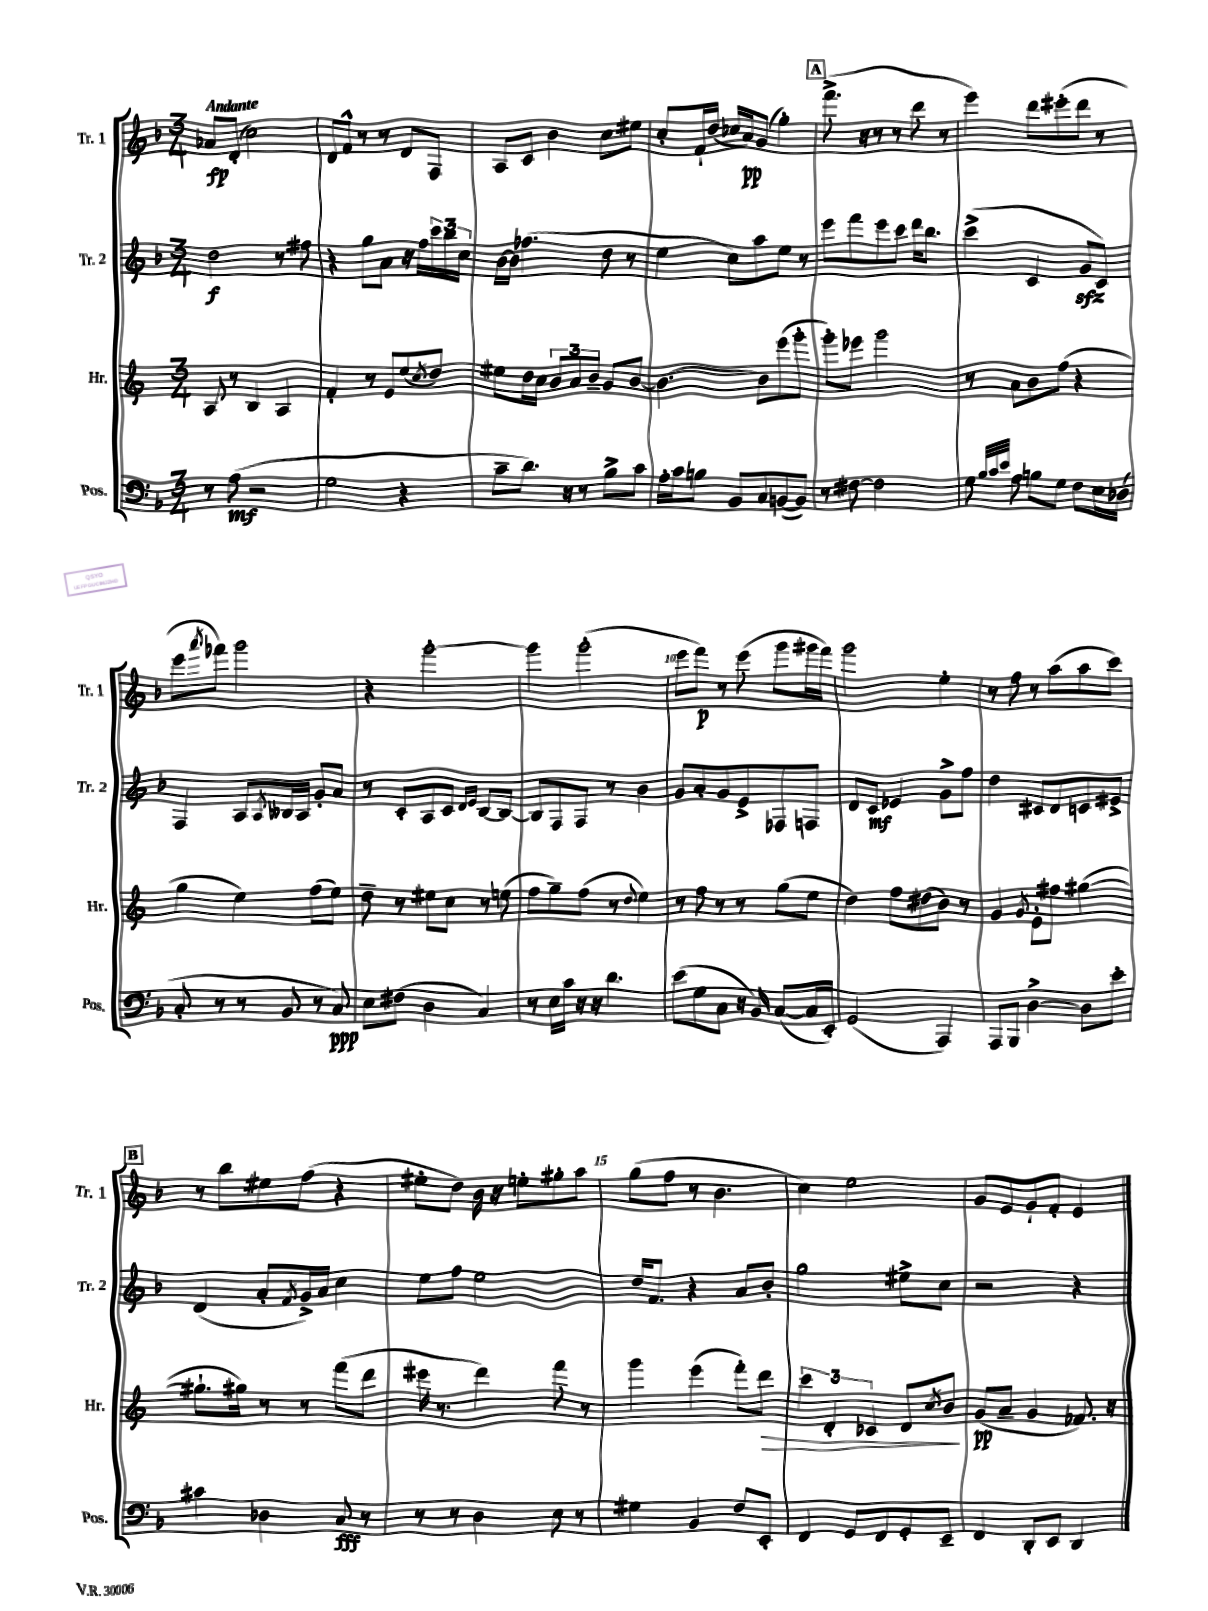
<<
\new StaffGroup <<
\new Staff = "s0" \with { instrumentName = "Tr. 1" shortInstrumentName = "Tr. 1" } {
    \clef treble \key f \major \numericTimeSignature \time 3/4 \tempo "Andante"
    aes'8\fp d'8-.( c''2) |
    d'8 f'8-^ r8 r8 d'8 f8 |
    a8 c'8 bes'4 c''8 eis''8 |
    c''8-. f'16-! d''16( ces''16 a'16\pp) g'8( g''4-.) |
    \mark \markup { \box "A" } f'''8.->( r16 r8 r8 d'''8 r8 |
    e'''4) d'''8 eis'''8-.( d'''8 r8 |
    e'''8 \acciaccatura { a'''8 } fes'''8) g'''2 |
    r4 g'''2~-. |
    g'''4 g'''2-.( |
    e'''8 f'''8\p) r8 e'''8( g'''8 gis'''16 f'''16) |
    g'''2 e''4-. |
    r8 f''8 r8 a''8( a''8 c'''8) |
    \mark \markup { \box "B" } r8 bes''8 eis''8 f''8( r4 |
    eis''8-. d''8) bes'16 r16 e''8-. gis''8-. a''8 |
    g''8( f''8 r8 bes'4. |
    c''4) e''2 |
    g'8 e'8 g'8-! f'8-. e'4 \bar "|." |
}
\new Staff = "s1" \with { instrumentName = "Tr. 2" shortInstrumentName = "Tr. 2" } {
    \clef treble \key f \major \numericTimeSignature \time 3/4
    d''2\f r8 fis''8 |
    r4 g''8 a'8 r16 f''16 \tuplet 3/2 { c'''16 bes''16 c''16 } |
    bes'16~ bes'16 fes''4.( d''8 r8 |
    e''4 c''8) a''8 e''8 r8 |
    \mark \markup { \box "A" } e'''8 f'''8 e'''8 c'''8 d'''16 bes''8. |
    c'''4->( c'4 g'8\sfz c'8) |
    f4 a8 \acciaccatura { a8 } beses16 a16 g'8-. a'8 |
    r8 c'8-. a8 c'8 \grace { d'16 e'16 } bes8~ bes8~ |
    bes8 f8 f8 r8 bes'4 |
    g'8 a'8-. g'8 e'8-> fes8 f8 |
    d'8 c'8\mf ees'4 g'8-> f''8 |
    d''4 cis'8 d'8 c'8 eis'8-> |
    \mark \markup { \box "B" } d'4( a'8-. \acciaccatura { f'8 } g'16->) a'16 c''4 |
    e''8 f''8 e''2 |
    d''16 f'8. r4 a'8 bes'8-. |
    g''2 eis''8-> c''8 |
    r2 r4 \bar "|." |
}
\new Staff = "s2" \with { instrumentName = "Hr." shortInstrumentName = "Hr." } {
    \clef treble \key c \major \numericTimeSignature \time 3/4
    a8 r8 b4 a4 |
    f'4-. r8 e'8 e''8( \acciaccatura { c''8 } d''8) |
    eis''8 d''16 c''16 \tuplet 3/2 { b'8 a'8 b'8-- } g'8 b'8~ |
    b'4.~ b'8 e'''8( g'''8-. |
    \mark \markup { \box "A" } g'''8-.) ees'''8 g'''2 |
    r8 a'8 b'8 f''8( r4 |
    g''4 e''4) f''8( e''8) |
    d''8-- r8 eis''8 c''8 r8 e''8( |
    f''8 g''8--) f''8( r8 \appoggiatura { d''8 } e''4) |
    r8 f''8 r8 r8 g''8( e''8 |
    d''4) f''8 dis''8( b'8) r8 |
    g'4 \acciaccatura { g'8 } e'8-. fis''8 gis''4~( |
    \mark \markup { \box "B" } gis''8.-! gis''16) r8 r8 f'''8( d'''8 |
    eis'''16 r8. d'''4) f'''8 r8 |
    g'''4 e'''4( f'''8-.) d'''8\> |
    \tuplet 3/2 { c'''4 d'4-. ces'4 } d'8 \acciaccatura { c''8 } b'8\! |
    g'8\pp( a'8-- g'4 fes'8.) r16 \bar "|." |
}
\new Staff = "s3" \with { instrumentName = "Pos." shortInstrumentName = "Pos." } {
    \clef bass \key f \major \numericTimeSignature \time 3/4
    r8 a8\mf( r2 |
    g2 r4 |
    c'8-- d'8.) r16 r8 bes8-> c'8 |
    a16-. c'16 b8 bes,8 c8 b,8~( b,8) |
    \mark \markup { \box "A" } r8 fis8~ fis2 |
    g8 \grace { bes32 c'32 e'32 } a8 b8 g8 f8 e16 des16( |
    c8-. r8 r8 bes,8 r8 c8\ppp) |
    e8 fis8( d4 c4) |
    r8 e16 c'16 r16 r16 d'4. |
    e'8( g8 c8 r16 bes,16) c8~( c16 e,16-.) |
    g,2( a,,4) |
    a,,8 bes,,8 d4~-> d8 e'8-. |
    \mark \markup { \box "B" } cis'4 des4 c8\fff r8 |
    r8 r8 d4 e8 r8 |
    gis4 bes,4 f8 e,8-. |
    f,4 g,8 f,8 g,8-. e,8-- |
    f,4 d,8-. e,8 d,4 \bar "|." |
}
>>
>>
\layout { \context { \Score \override BarNumber.break-visibility = ##(#f #t #t) barNumberVisibility = #(every-nth-bar-number-visible 5) } }
